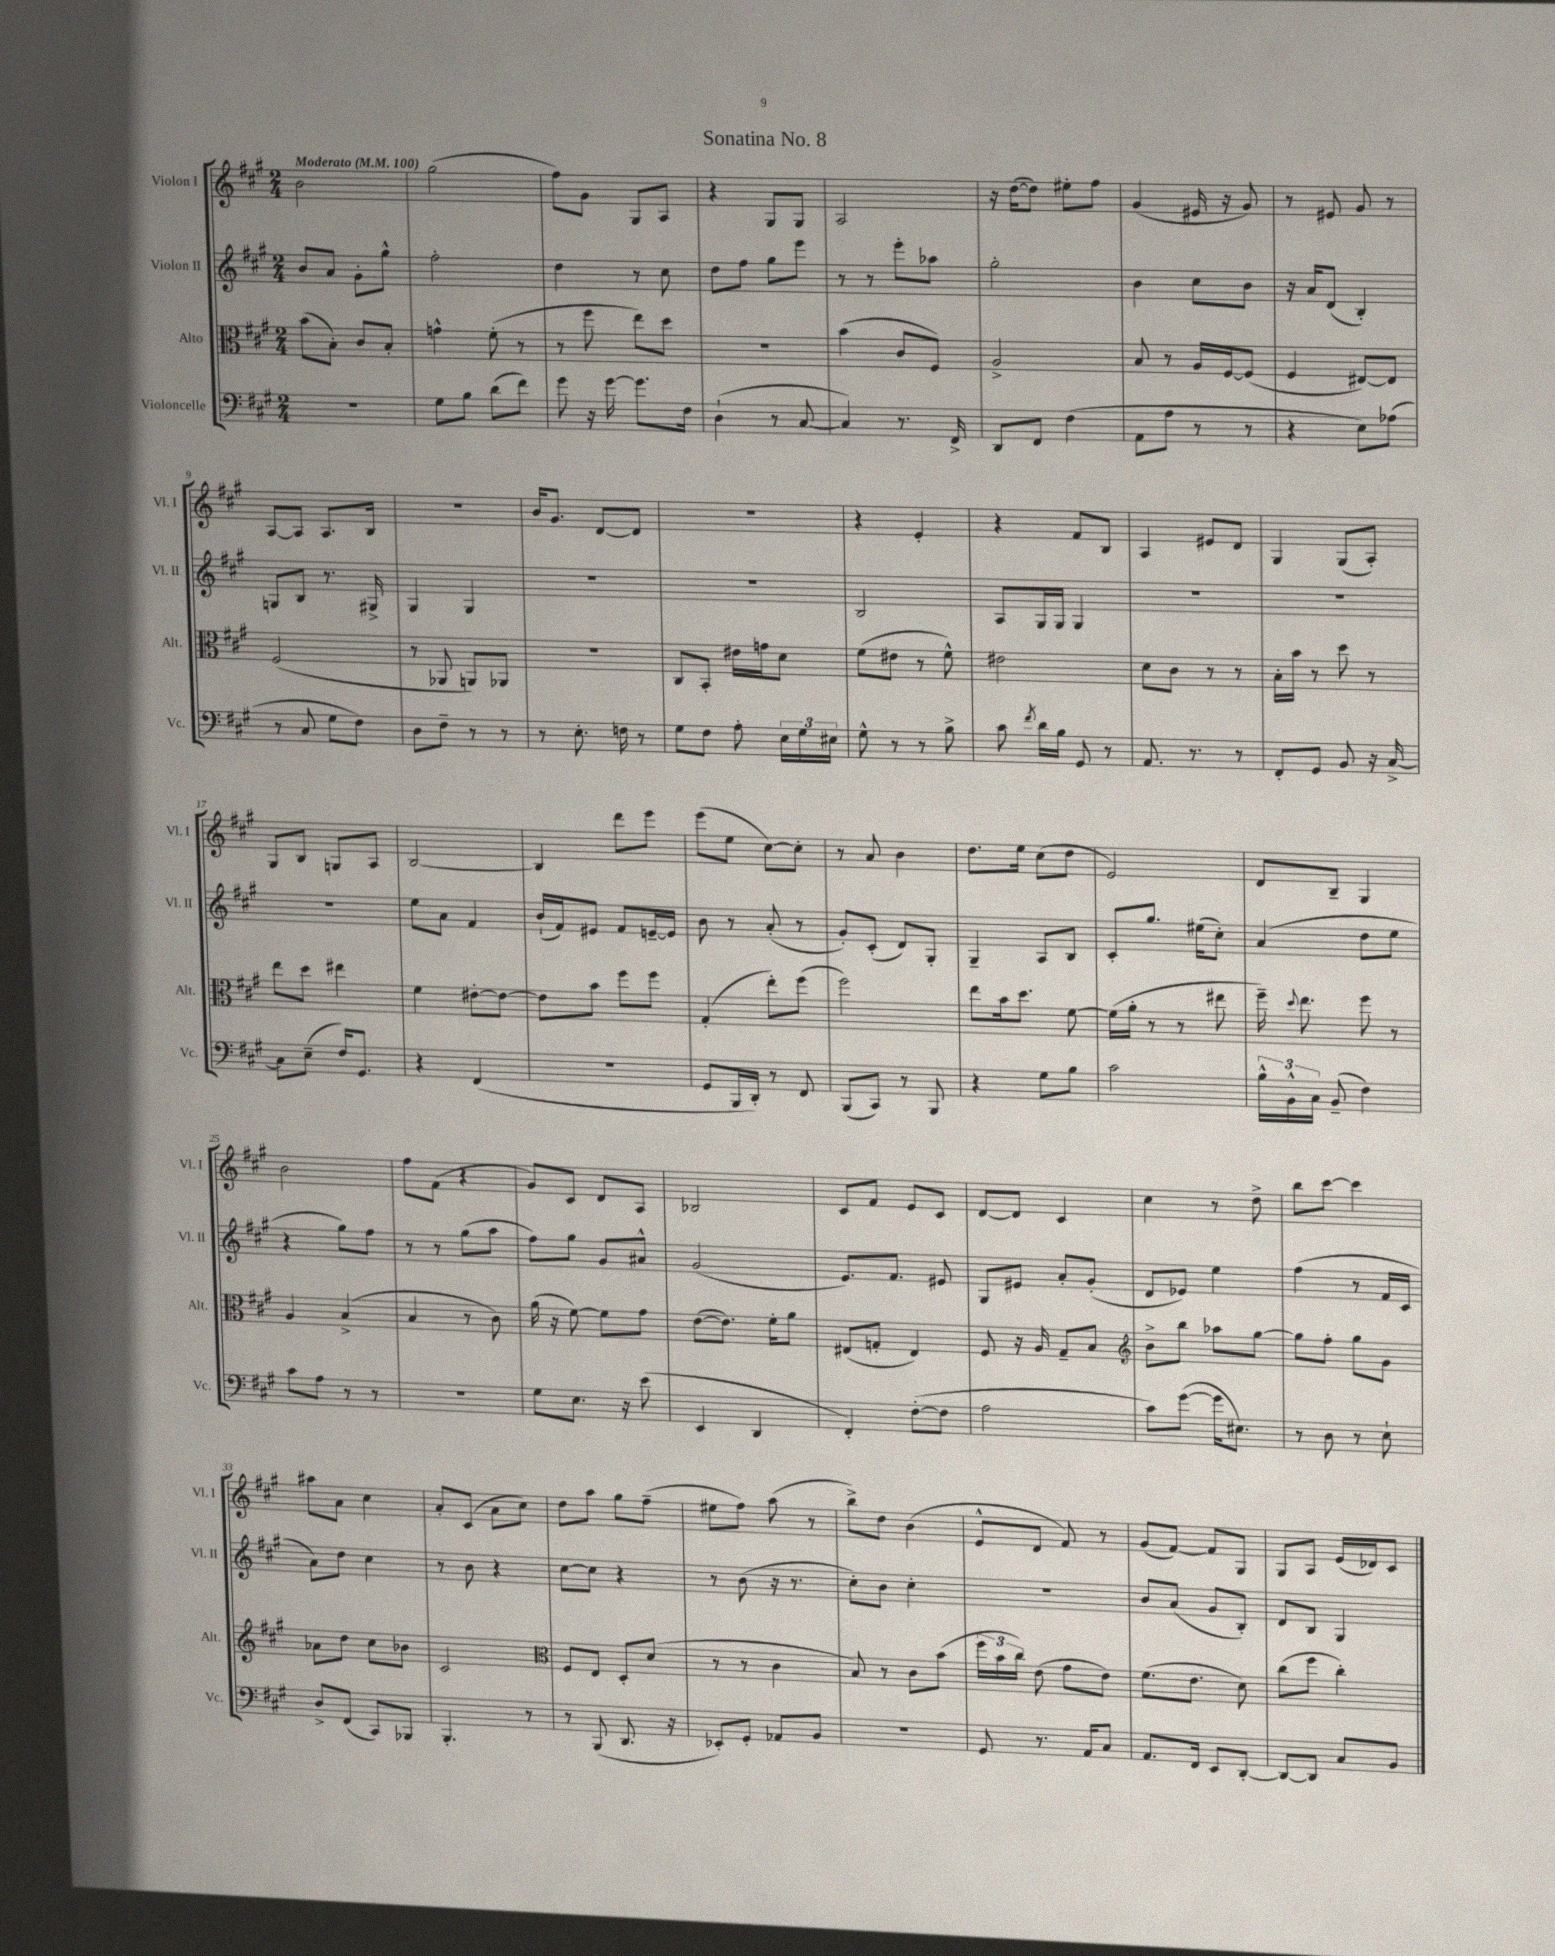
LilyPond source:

\header { title = "Sonatina No. 8" }
<<
\new StaffGroup <<
\new Staff = "s0" \with { instrumentName = "Violon I" shortInstrumentName = "Vl. I" } {
    \clef treble \key a \major \numericTimeSignature \time 2/4 \tempo "Moderato" 4 = 100
    \autoBeamOff b'2 |
    gis''2( |
    fis''8[) gis'8] gis8[ a8] |
    r4 gis8[ gis8] |
    a2 |
    r16 d''16[~( d''8]) eis''8[-. fis''8] |
    gis'4( eis'16 r16 gis'8) |
    r8 eis'8 gis'8 r8 |
    a8[~ a8] a8.[ b16] |
    R2 |
    b'16[ gis'8.] d'8[~ d'8] |
    r2 |
    r4 e'4-. |
    r4 fis'8[ b8] |
    a4 eis'8[ d'8] |
    gis4 gis8[( a8]-.) |
    gis8[ b8] g8[ a8] |
    b2~ |
    b4 d'''8[ e'''8] |
    e'''8[( e''8] cis''8[~) cis''8]-. |
    r8 a'8 b'4 |
    d''8.[ e''16] cis''8[( d''8] |
    e'2) |
    d'8[ b8]-- gis4 |
    b'2 |
    fis''8[ fis'8]( r4 |
    gis'8[) cis'8] d'8[ a8] |
    bes2 |
    cis'8[ fis'8] e'8[ cis'8] |
    d'8[~ d'8] cis'4 |
    cis''4 r8 d''8-> |
    b''8[ cis'''8]~ cis'''4 |
    ais''8[ a'8] cis''4 |
    a'8[-. cis'8]( a'8[ cis''8]) |
    d''8[ a''8] gis''8[ fis''8]--( |
    eis''8[ fis''8]) a''8( r8 |
    b''8[->) d''8] b'4( |
    e'8[-^ d'8] fis'8) r8 |
    gis'8[( fis'8]~) fis'8[ gis8] |
    gis8[ a8] e'16[( des'16) cis'8] \bar "|." |
}
\new Staff = "s1" \with { instrumentName = "Violon II" shortInstrumentName = "Vl. II" } {
    \clef treble \key a \major \numericTimeSignature \time 2/4
    \autoBeamOff b'8[ a'8] gis'8[-. gis''8]-^ |
    fis''2-. |
    d''4 r8 cis''8 |
    d''8[ fis''8] gis''8[ e'''8] |
    r8 r8 e'''8[-. aes''8] |
    gis''2-. |
    b'4 cis''8[ b'8] |
    r16 a'16[ d'8]( b4-.) |
    g8[ b8] r8. gis16-> |
    gis4 gis4 |
    R2 |
    R2 |
    b2 |
    a8[ gis16 gis16] gis4 |
    R2 |
    R2 |
    R2 |
    e''8[ a'8] fis'4 |
    b'16[-!( fis'16) eis'8] fis'8[ e'16~-- e'16] |
    b'8 r8 a'8-.( r8 |
    gis'8[-.) cis'8]-.( d'8[) gis8]-. |
    gis4-- a8[ b8] |
    cis'8[-. gis''8.] eis''16[( cis''8]-.) |
    a'4( d''8[ e''8] |
    r4 gis''8[) fis''8] |
    r8 r8 gis''8[( a''8] |
    fis''8[) gis''8] gis'8[ ais'8]-^ |
    gis'2( |
    e'8.[) fis'8.] eis'8 |
    gis8[ eis'8] a'8[-. gis'8]-.( |
    d'8[ ees'8]) e''4 |
    fis''4( r8 fis'16[ cis'16] |
    a'8[) d''8] cis''4 |
    r8 b'8 r4 |
    cis''8[~ cis''8] r4 |
    r8 b'8( r16 r8. |
    cis''8[-.) b'8] cis''4-. |
    r2 |
    b'8[ a'8]( gis'8[ b8]-.) |
    d'8[ b8] gis4 \bar "|." |
}
\new Staff = "s2" \with { instrumentName = "Alto" shortInstrumentName = "Alt." } {
    \clef alto \key a \major \numericTimeSignature \time 2/4
    \autoBeamOff b'8[( b8]-.) cis'8[ b8]-. |
    g'4-^ fis'8-.( r8 |
    r8 fis''8 e''8[) d''8] |
    R2 |
    b'4( cis'8[ fis8]) |
    a2-> |
    b8 r8 a16[ fis16~ fis8]( |
    fis4 eis8[~) eis8] |
    fis2( |
    r8 aes,8 a,8[) aes,8] |
    r2 |
    cis8[ b,8]-. eis'16[ g'16 d'8] |
    fis'8[( eis'8] r8 fis'8-^) |
    eis'2 |
    d'8[ cis'8] r8 r8 |
    b16[-. b'16] r8 d''8 r8 |
    e''8[ d''8] eis''4 |
    fis'4 eis'8[~-. eis'8]~ |
    eis'8[ b'8] fis''8[ fis''8] |
    gis4-.( e''8[-.) fis''8]( |
    fis''2) |
    e''8[ b'16 d''8.] fis'8~ |
    fis'16[( a'16]-. r8 r8 eis''8 |
    fis''16--) \appoggiatura { d''8 } e''8. fis''8 r8 |
    a4 b4->( |
    b4 r8 cis'8) |
    a'16( r16 fis'8~) fis'8[ gis'8] |
    e'8[~( e'8.]) fis'16[-. a'8] |
    eis8[( g8]-. eis4) |
    fis8 r16 a16 gis8[-- b8] |
    \clef treble b'8[-> b''8] aes''8[ gis''8]~ |
    gis''8[ fis''8]-. gis''8[ gis'8] |
    aes'8[ d''8] cis''8[ bes'8] |
    cis'2 |
    \clef alto fis8[ e8] d8[-. d'8]( |
    r8 r8 cis'4 |
    b8) r8 cis'8[ b'8]( |
    \tuplet 3/2 { fis''16[ b'16 cis''16]) } e'8( gis'8[ e'8]) |
    fis'8.[( e'8.] d'8) |
    cis''8[( fis''8] cis''4-.) \bar "|." |
}
\new Staff = "s3" \with { instrumentName = "Violoncelle" shortInstrumentName = "Vc." } {
    \clef bass \key a \major \numericTimeSignature \time 2/4
    \autoBeamOff R2 |
    gis8[ b8] d'8[( fis'8]) |
    gis'8 r16 gis'16~ gis'8.[ fis16] |
    d4-!( r8 cis8~ |
    cis4) r8. fis,16-> |
    d,8[ fis,8] fis4( |
    a,8[ a8] r8 r8 |
    r4 e8[) aes8]( |
    r8 cis8 gis8[ fis8]) |
    d8[ fis8]-- r8 r8 |
    r8 e8.-. f16 r8 |
    gis8[ fis8] a8-. \tuplet 3/2 { e16[ gis16 eis16] } |
    gis8-^ r8 r8 b8-> |
    cis'8 \acciaccatura { fis'8 } d'16[ b16] gis,8 r8 |
    a,8. r8. r8 |
    fis,8[-. gis,8] b,8 r16 cis16~-> |
    cis8[ e8]--( fis16[) gis,8.] |
    r4 fis,4( |
    r2 |
    gis,8[ b,,16 d,16]-.) r8 fis,8 |
    b,,8[( cis,8]) r8 b,,8 |
    r4 gis8[ b8] |
    cis'2 |
    \tuplet 3/2 { b16[-^ b,16-^ cis16] } b,8--( fis4) |
    cis'8[ a8] r8 r8 |
    R2 |
    gis8[ e8.] r16 e'8( |
    e,4 d,4 |
    fis,4-.) fis8[~-.( fis8] |
    a2 |
    cis'8[) gis'8]~( gis'16[ eis8.]) |
    r8 d8 r8 e8-! |
    d8[-> fis,8]( cis,8[) bes,,8] |
    b,,4.-. r8 |
    r8 b,,8( d,8. r16 |
    ees,8[-.) gis,8]-. aes,8[ b,8] |
    r2 |
    gis,8 r8. a,16[ cis8] |
    a,8.[ fis,16] e,8[ d,8]~-. |
    d,8[~ d,8] cis8[ b,8] \bar "|." |
}
>>
>>
